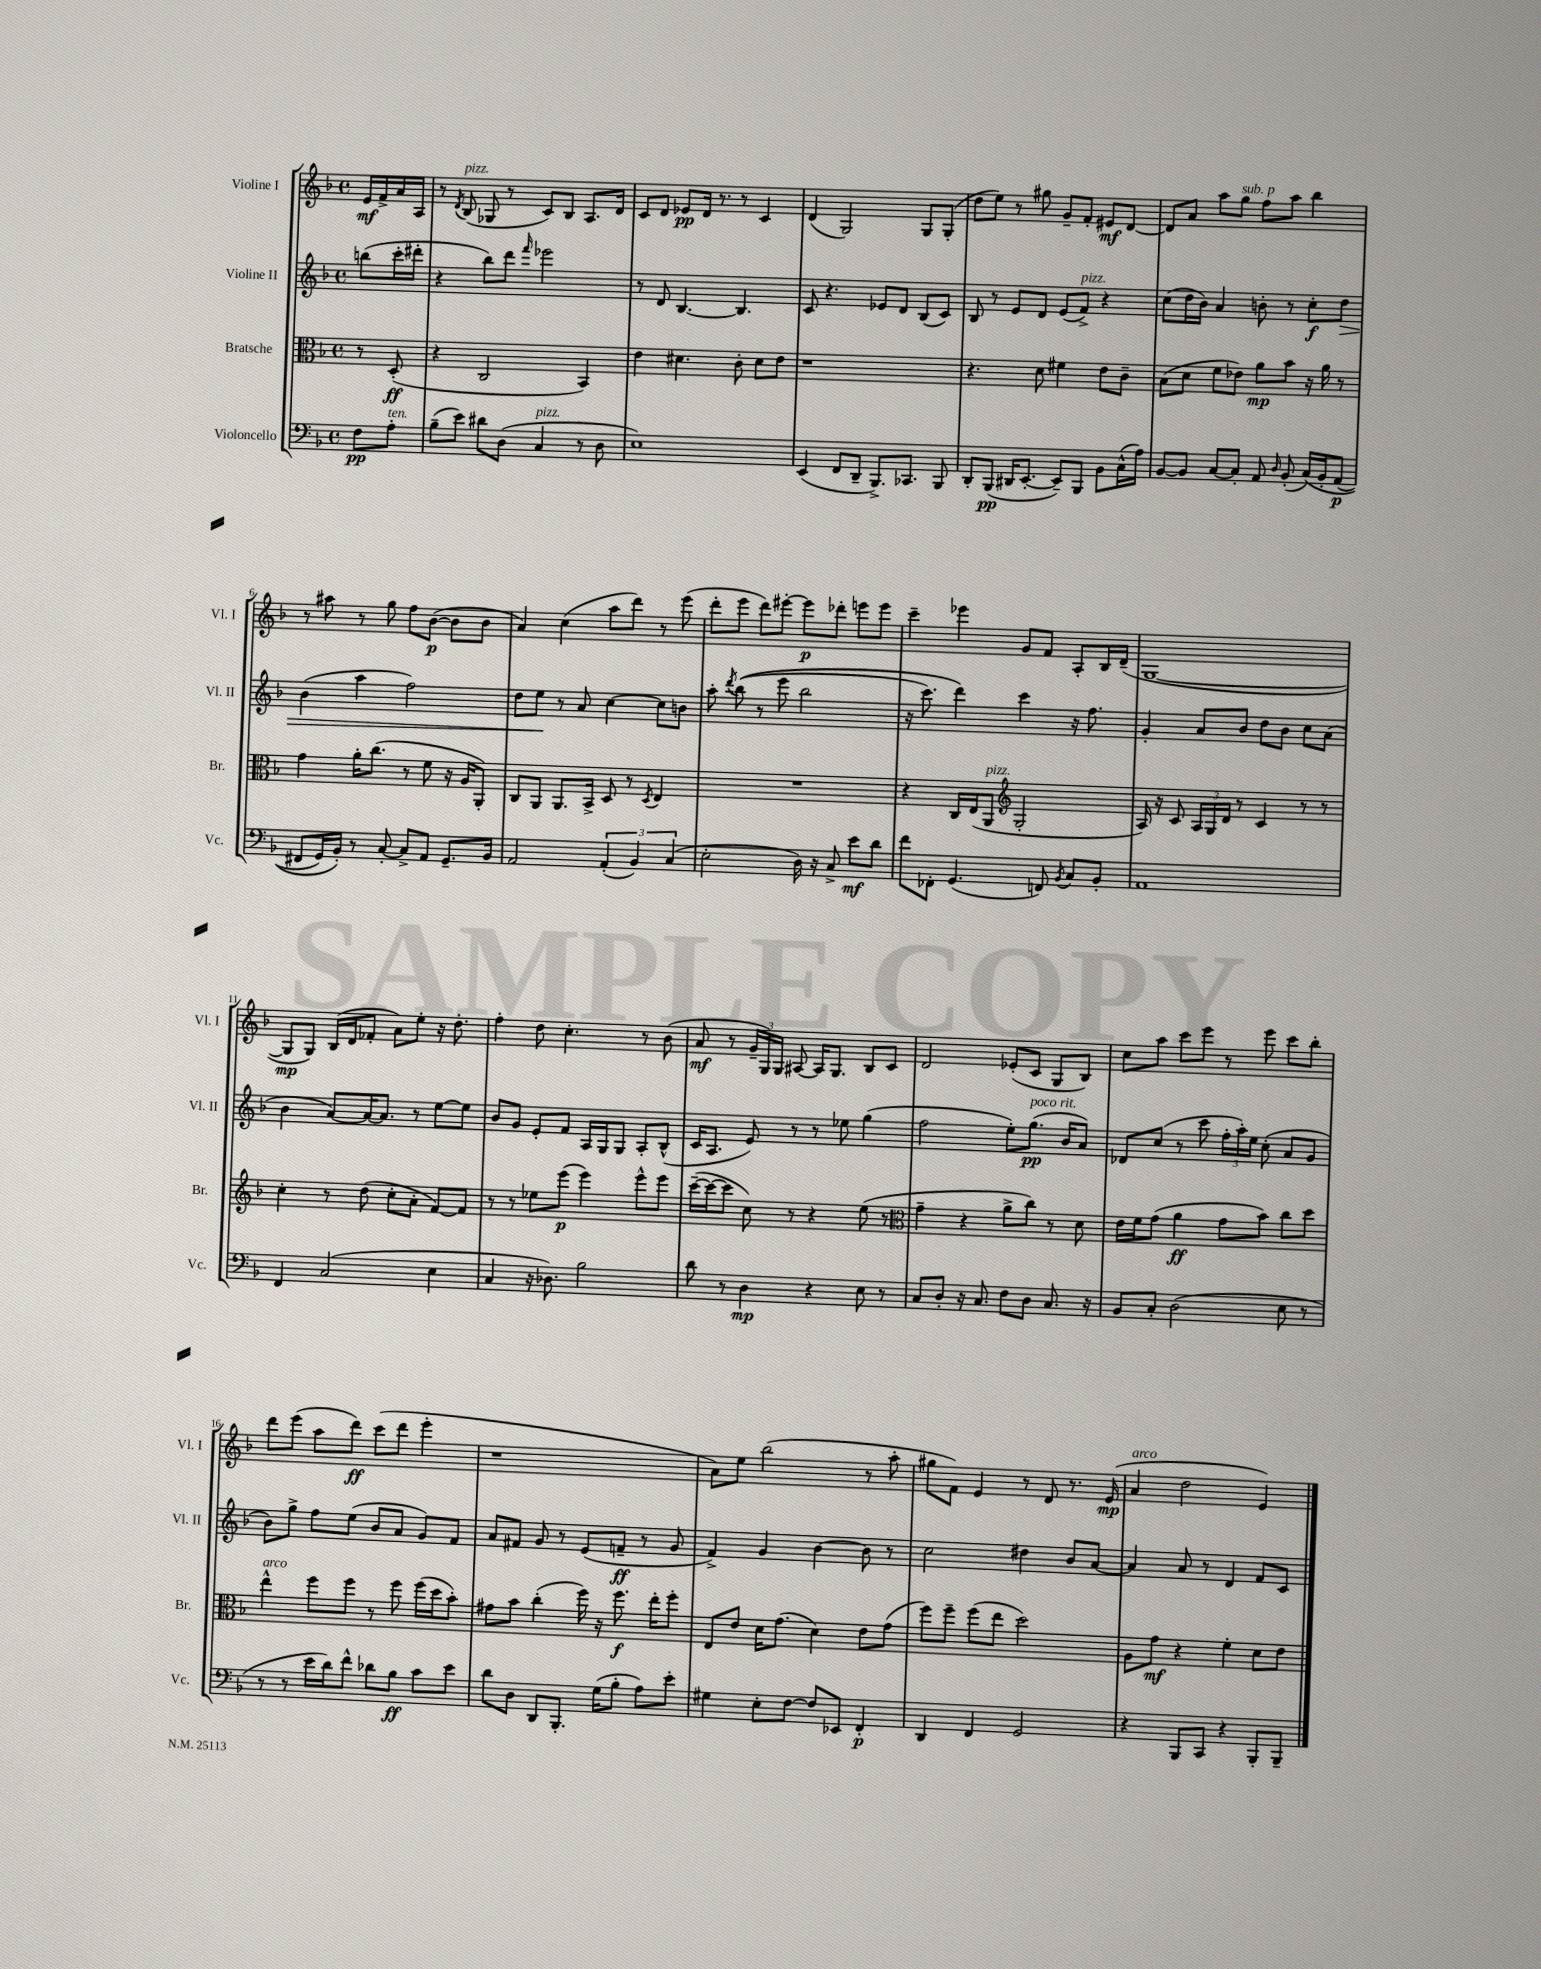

**kern	**kern	**kern	**kern
*staff4	*staff3	*staff2	*staff1
*clefF4	*clefC3	*clefG2	*clefG2
*k[b-]	*k[b-]	*k[b-]	*k[b-]
*M4/4	*M4/4	*M4/4	*M4/4
*met(c)	*met(c)	*met(c)	*met(c)
8F	8r	(8bb	16e
.	.	.	16f^
8A'	(8D'	16ccc'	16a
.	.	16ddd#'	16A
=	=	=	=
(8B-~	4r	4r	8r
.	.	.	8qd
8e)	.	.	(8B-
8d#	2C	8bb-)	8G-
(8D	.	8ddd	8r
.	.	16qqfff	.
4C	.	2eee-	8c)
.	.	.	8B-
8r	4BB-)	.	8.A
8D	.	.	.
.	.	.	16d
=	=	=	=
1E)	4e	8r	8c
.	.	8d	8d
.	4.d#	[4.B-	8e-
.	.	.	16d
.	.	.	8.r
.	8c'	4.B-]	8r
.	8d#	.	4c
.	8e	.	.
=	=	=	=
(4EE	1r	8c	(4d
.	.	4.r	.
8FF	.	.	2G)
8DD~	.	.	.
8.BBB-^)	.	8e-	.
.	.	8d	.
8.CC-	.	.	.
.	.	(8B-	8G
8BBB-	.	8c)	(8G'
=	=	=	=
8DD'	4.r	8B-	8dd
(8BBB-	.	8r	8ee)
16DD#	.	8e	8r
[8.EE'	.	.	.
.	8d	8d	8gg#
8EE~])	4f#	(8e	8g~
8BBB-	.	8f^)	8f'
8BB-	8e	4r	8e#
(16C^^	8c~	.	[8d
16A)	.	.	.
=	=	=	=
[8BB-	(8B-	(8cc	8d]
8BB-]	8d	16dd	8a
.	.	16b-)	.
[8C	8f	4a	8aa
8C']	8e-)	.	8gg
8AA	8a	8b'	8ff
16qqD	.	.	.
(8BB-'	8b-	8r	8aa
&(16C)	16r	8cc'	4bb-
16BB-'	16a	.	.
(8AA	8r	8dd	.
=	=	=	=
8FF#	4g	(4b-	8r
16GG)	.	.	8aa#
16BB-'&)	.	.	.
8r	16a'	4aa	8r
.	(8.cc	.	.
[8C'	.	.	8gg
8C^]	8r	2ff)	8ff
8AA	8f	.	([8b-
8.GG~	16r	.	8b-]
.	16A	.	.
.	8AA')	.	8b-
16BB-	.	.	.
=	=	=	=
2AA	8C	8dd	4a)
.	8AA	8ee	.
.	8.AA	8r	(4cc
.	.	8a	.
.	16BB-^	.	.
(6AA'	8D	[4cc	8aa
.	8r	.	8ddd)
6BB-)	.	.	.
.	8qD	.	.
.	4E	8cc]	8r
(6C	.	.	.
.	.	8b	(8eee
=	=	=	=
2E'	1r	8aa'	8ddd'
.	.	8qddd	.
.	.	&((8bb-	8eee
.	.	8r	8ddd)
.	.	8eee	[8eee#'
16D)	.	2bb-	8eee#]
16r	.	.	.
8C^	.	.	8ddd-'
8e	.	.	8eee
8d	.	.	8eee
=	=	=	=
8f	4r	16r	4ccc~
.	.	8.ccc)	.
8FF-'	.	.	.
(4.GG	16C	4ddd&)	4eee-
.	(16E	.	.
.	8AA	.	.
*	*clefG2	*	*
.	2G'	4ccc	8g
8FF)	.	.	8f
8qBB-	.	.	.
8C	.	16r	8A'
.	.	8.ff	.
8BB-'	.	.	16B-
.	.	.	(16d~
=	=	=	=
1AA	16A)	4g'	[1G
.	16r	.	.
.	8c	.	.
.	24A	8a	.
.	24G	.	.
.	24d	.	.
.	8r	8b-	.
.	4c	8dd	.
.	.	8b-	.
.	8r	8cc	.
.	8r	(8a	.
=	=	=	=
4FF	4cc'	4b-	8G]
.	.	.	8G)
(2C	8r	[8a)	(16B-
.	.	.	16d
.	(8dd	16a_	8f-'
.	.	8.a]	.
.	8cc'	.	8a)
.	8a'	8r	8ee'
4E	[8f)	[8ee	16r
.	.	.	8.dd'
.	8f]	8ee]	.
=	=	=	=
4C	8r	8b-	4ff'
.	8r	8g	.
16r	8ee-	8e'	8dd
8.D-)	.	.	.
.	(8eee	8f	4.cc'
2B-	4eee)	16A	.
.	.	16G	.
.	.	8G	.
.	8eee^^	8A'	8r
.	8eee	(8B-^^	(8b-
=	=	=	=
8d	([16ccc~	16c	8a
.	16ccc_	8.A	.
8r	8ccc]	.	8r
4D	8cc)	8e)	24g~
.	.	.	24G)
.	.	.	24G
.	8r	8r	[8A#
4r	4r	8r	16A#]
.	.	.	8.G
.	.	8ee-	.
8E	(8ee	(4gg	8B-
8r	8r	.	8c
=	=	=	=
*	*clefC3	*	*
8C	4g~	2ff	2d
8D'	.	.	.
16r	4r	.	.
8.C	.	.	.
8F	8a^	8ee')	(8e-'
8D	8cc)	(8.gg	8c
8.C	8r	.	8G
.	.	16b-	.
.	8d	8a)	8B-)
16r	.	.	.
=	=	=	=
8BB-	16e	8d-	8cc
.	16f	.	.
8C'	(8g	(8cc	8aa
(2D	4a	8r	8ccc
.	.	8ccc	8eee
.	8g	24ff'	8r
.	.	24aa')	.
.	.	24ee	.
.	8b-)	(8cc'	8eee
8E	8cc	8a	8ccc
8r	8dd	8g	8bb-'
=	=	=	=
8r	4ee^^	8b-)	8ddd
8r	.	8gg^	(8eee
16e	8ff	8ff	8aa
16d)	.	.	.
8f^^	8ff	(8ee	8ddd)
8d-	8r	8b-	(8ccc
8B-	8ff	8a	8ddd
8c	(16ff	8g)	4eee'
.	16dd	.	.
8e	8b-')	8f	.
=	=	=	=
8d	8g#	8a	1r
8D	8b-	8f#	.
8DD	(4cc'	8g	.
8.BBB-'	.	8r	.
.	16ff)	(8e	.
(16G	16r	.	.
8B-'	8.ff	8f~	.
8A)	.	8r	.
.	16ee'	.	.
8e'	8ff'	8g	.
=	=	=	=
4G#	8E	4f^)	8a)
.	8e	.	8ee
8E'	16d	4g	(2bb-
.	(8.g	.	.
[8F	.	.	.
8F]	4d)	[4b-	.
8EE-	.	.	.
4FF'	8e	8b-]	8r
.	(8g	8r	8aa'
=	=	=	=
4DD	8ff)	2cc	8gg#
.	8ff~	.	8f)
4FF	(8ff	.	4e
.	8ee	.	.
2GG	2dd)	4dd#	8r
.	.	.	8d
.	.	8b-	8.r
.	.	[8a	.
.	.	.	(16e
=	=	=	=
4r	8A	4a]	4a
.	8g	.	.
8BBB-	4r	8a	2dd
8CC	.	8r	.
4r	4f'	4d	.
8BBB-'	8d	8f	4e)
8BBB-~	8e	8c	.
==	==	==	==
*-	*-	*-	*-
